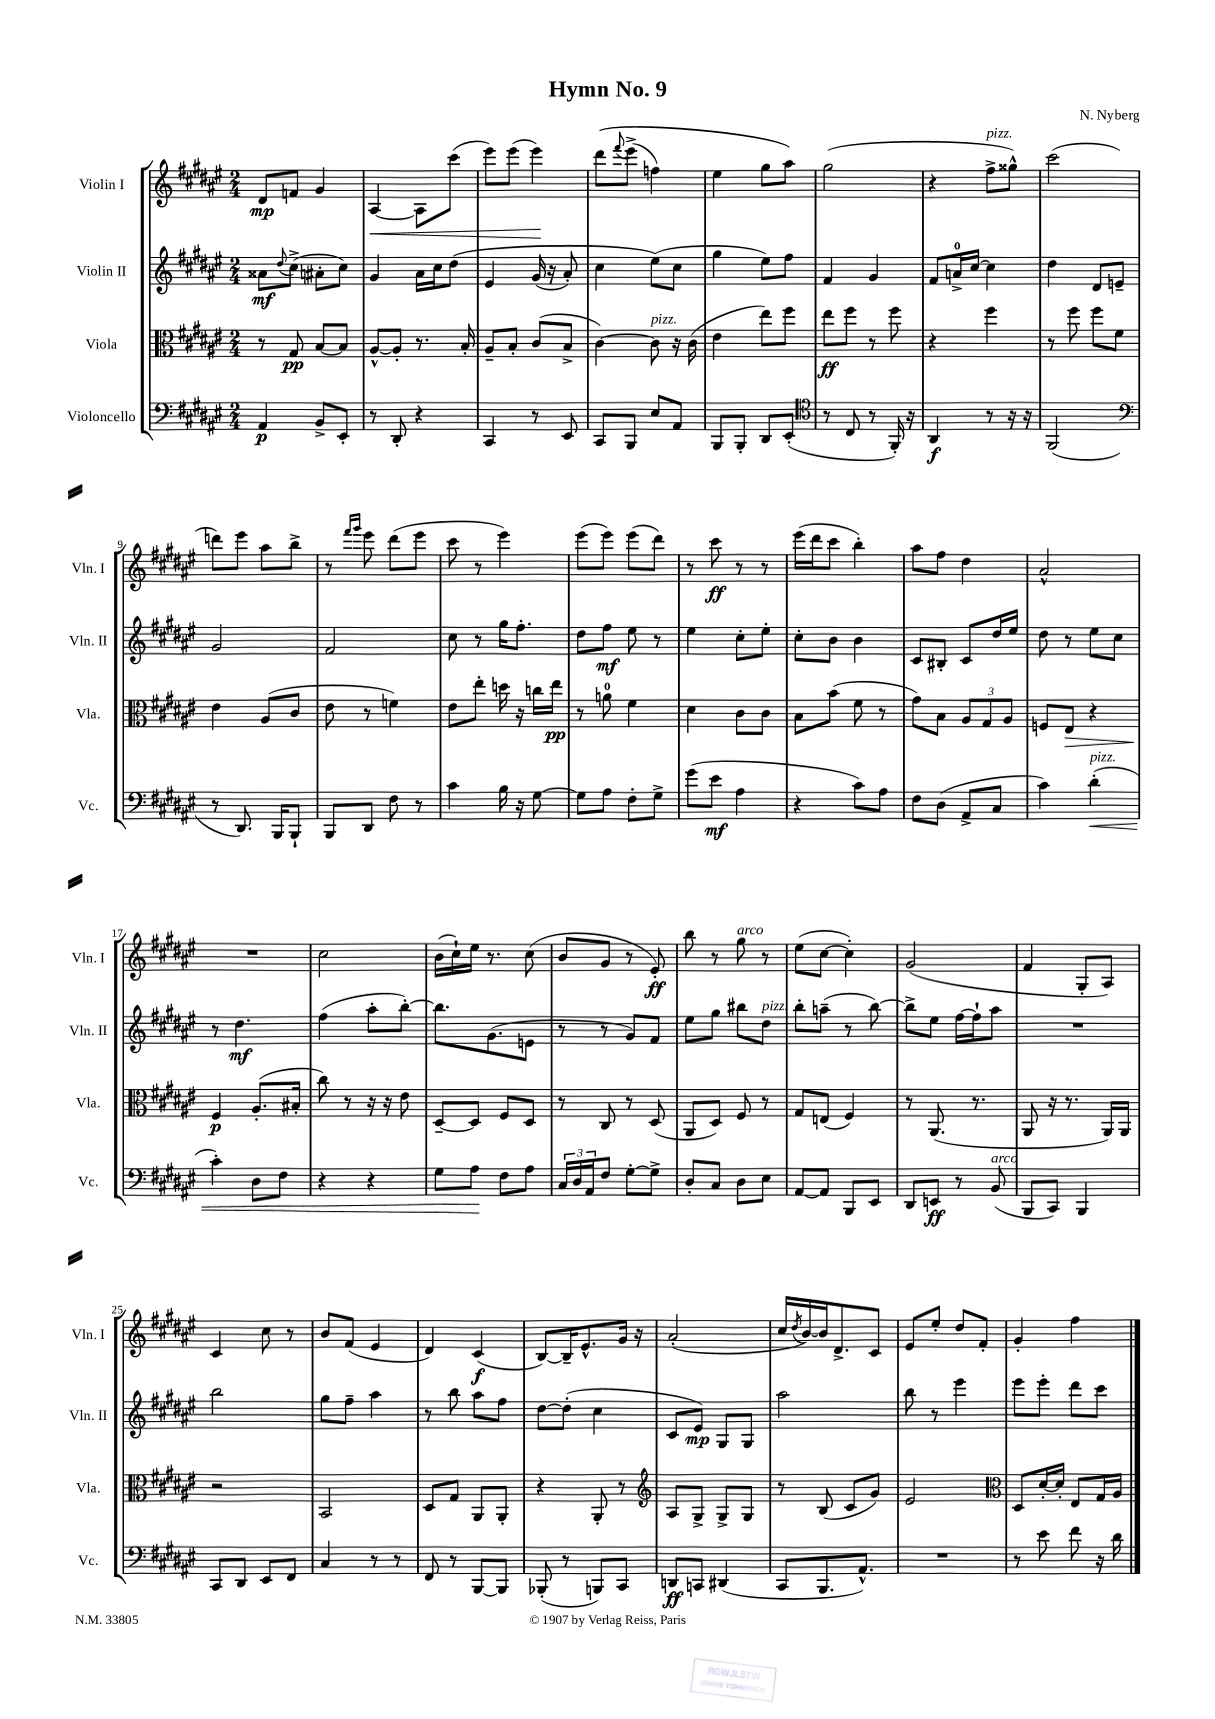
\header { title = "Hymn No. 9" composer = "N. Nyberg" }
<<
\new StaffGroup <<
\new Staff = "s0" \with { instrumentName = "Violin I" shortInstrumentName = "Vln. I" } {
    \clef treble \key fis \major \numericTimeSignature \time 2/4
    dis'8\mp f'8 gis'4 |
    ais4~\< ais8 cis'''8( |
    eis'''8) eis'''8( eis'''4\!) |
    dis'''8\( \appoggiatura { fis'''8 } eis'''8->( f''4) |
    eis''4 gis''8 ais''8\) |
    gis''2( |
    r4 fis''8->^\markup { \italic "pizz." } gisis''8-^) |
    cis'''2( |
    d'''8) eis'''8 ais''8 b''8-> |
    r8 \grace { fis'''16 gis'''16 } eis'''8 dis'''8( eis'''8 |
    cis'''8 r8 eis'''4) |
    eis'''8( eis'''8) eis'''8( dis'''8) |
    r8 cis'''8\ff r8 r8 |
    eis'''16( dis'''16 cis'''8 b''4-.) |
    ais''8 fis''8 dis''4 |
    ais'2-^ |
    R2 |
    cis''2 |
    b'16( cis''16-!) eis''16 r8. cis''8( |
    b'8 gis'8 r8 eis'8-.\ff) |
    b''8 r8 gis''8^\markup { \italic "arco" } r8 |
    eis''8( cis''8~ cis''4-.) |
    gis'2( |
    fis'4 gis8-. ais8) |
    cis'4 cis''8 r8 |
    b'8 fis'8( eis'4 |
    dis'4) cis'4\f( |
    b8~) b16-- eis'8.-^ gis'16 r16 |
    ais'2-.( |
    cis''16 \acciaccatura { dis''8 } b'16~) b'16 dis'8.-> cis'8 |
    eis'8 eis''8-. dis''8 fis'8-. |
    gis'4-. fis''4 \bar "|." |
}
\new Staff = "s1" \with { instrumentName = "Violin II" shortInstrumentName = "Vln. II" } {
    \clef treble \key fis \major \numericTimeSignature \time 2/4
    aisis'8\mf \appoggiatura { dis''8 } cis''8->( ais'8-. cis''8) |
    gis'4 ais'16 cis''16 dis''8\( |
    eis'4 gis'16( r16 ais'8-.) |
    cis''4 eis''8(\) cis''8 |
    gis''4 eis''8) fis''8 |
    fis'4 gis'4 |
    fis'8 a'16-0-> cis''16~ cis''4 |
    dis''4 dis'8 e'8-- |
    gis'2 |
    fis'2 |
    cis''8 r8 gis''16 fis''8.-. |
    dis''8 fis''8\mf eis''8 r8 |
    eis''4 cis''8-. eis''8-. |
    cis''8-. b'8 b'4 |
    cis'8 bis8-. cis'8 dis''16 eis''16 |
    dis''8 r8 eis''8 cis''8 |
    r8 dis''4.\mf |
    fis''4( ais''8-. b''8~-.) |
    b''8. gis'8.( e'8 |
    r8 r8 gis'8) fis'8 |
    eis''8 gis''8 bis''8 dis''8^\markup { \italic "pizz." } |
    b''8-. a''8--( r8 b''8~) |
    b''8-> eis''8 fis''16~ fis''16-! ais''8 |
    R2 |
    b''2 |
    gis''8 fis''8-- ais''4 |
    r8 b''8 ais''8 fis''8 |
    dis''8~ dis''8-.( cis''4 |
    cis'8 eis'8\mp) gis8 gis8 |
    ais''2 |
    b''8 r8 eis'''4 |
    eis'''8 eis'''8-. dis'''8 cis'''8 \bar "|." |
}
\new Staff = "s2" \with { instrumentName = "Viola" shortInstrumentName = "Vla." } {
    \clef alto \key fis \major \numericTimeSignature \time 2/4
    r8 gis8\pp b8~ b8 |
    ais8~-^ ais8-. r8. b16-. |
    ais8-- b8-. cis'8( b8-> |
    cis'4~) cis'8^\markup { \italic "pizz." } r16 cis'16( |
    eis'4 eis''8) fis''8 |
    eis''8\ff fis''8 r8 fis''8 |
    r4 fis''4 |
    r8 fis''8 fis''8 fis'8 |
    eis'4 ais8( cis'8 |
    eis'8 r8 f'4) |
    eis'8 eis''8-. d''16 r16 c''16 eis''16\pp |
    r8 a'8-0 fis'4 |
    dis'4 cis'8 cis'8 |
    b8 b'8( fis'8 r8 |
    gis'8) b8 \tuplet 3/2 { ais8 gis8 ais8 } |
    f8 eis8\> r4 |
    fis4\p\! ais8.-.( bis16-. |
    cis''8) r8 r16 r16 eis'8 |
    dis8~-- dis8 fis8 dis8 |
    r8 cis8 r8 dis8( |
    ais,8 dis8) fis8 r8 |
    gis8 e8( fis4) |
    r8 ais,8.( r8. |
    ais,8 r16 r8. ais,16) ais,16 |
    r2 |
    b,2 |
    dis8 gis8 ais,8 ais,8-. |
    r4 ais,8-. r8 |
    \clef treble ais8 gis8-> gis8-> gis8 |
    r8 b8( cis'8 gis'8) |
    eis'2 |
    \clef alto dis8 dis'16~-. dis'16-. eis8 gis16 ais16 \bar "|." |
}
\new Staff = "s3" \with { instrumentName = "Violoncello" shortInstrumentName = "Vc." } {
    \clef bass \key fis \major \numericTimeSignature \time 2/4
    ais,4\p b,8-> eis,8-. |
    r8 dis,8-. r4 |
    cis,4 r8 eis,8 |
    cis,8 b,,8 eis8 ais,8 |
    b,,8 b,,8-. dis,8 eis,8-.( |
    \clef tenor r8 cis8 r8 fis,16-.) r16 |
    ais,4\f r8 r16 r16 |
    fis,2( |
    \clef bass r8 dis,8.) b,,16 b,,8-! |
    b,,8 dis,8 fis8 r8 |
    cis'4 b16 r16 gis8~ |
    gis8 ais8 fis8-. gis8-> |
    gis'8( eis'8\mf ais4 |
    r4 cis'8) ais8 |
    fis8 dis8( ais,8-> cis8 |
    cis'4) dis'4-.\<^\markup { \italic "pizz." }( |
    cis'4-.) dis8 fis8 |
    r4 r4 |
    gis8 ais8\! fis8 ais8 |
    \tuplet 3/2 { cis16 dis16 ais,16 } fis8 gis8~-. gis8-> |
    dis8-. cis8 dis8 eis8 |
    ais,8~ ais,8 b,,8 eis,8 |
    dis,8 e,8\ff r8 b,8^\markup { \italic "arco" }( |
    b,,8 cis,8) b,,4 |
    cis,8 dis,8 eis,8 fis,8 |
    cis4 r8 r8 |
    fis,8 r8 b,,8~ b,,8 |
    bes,,8-.( r8 b,,8) cis,8 |
    d,8\ff c,8 dis,4( |
    cis,8 b,,8. ais,8.-^) |
    R2 |
    r8 eis'8 fis'8 r16 dis'16 \bar "|." |
}
>>
>>
